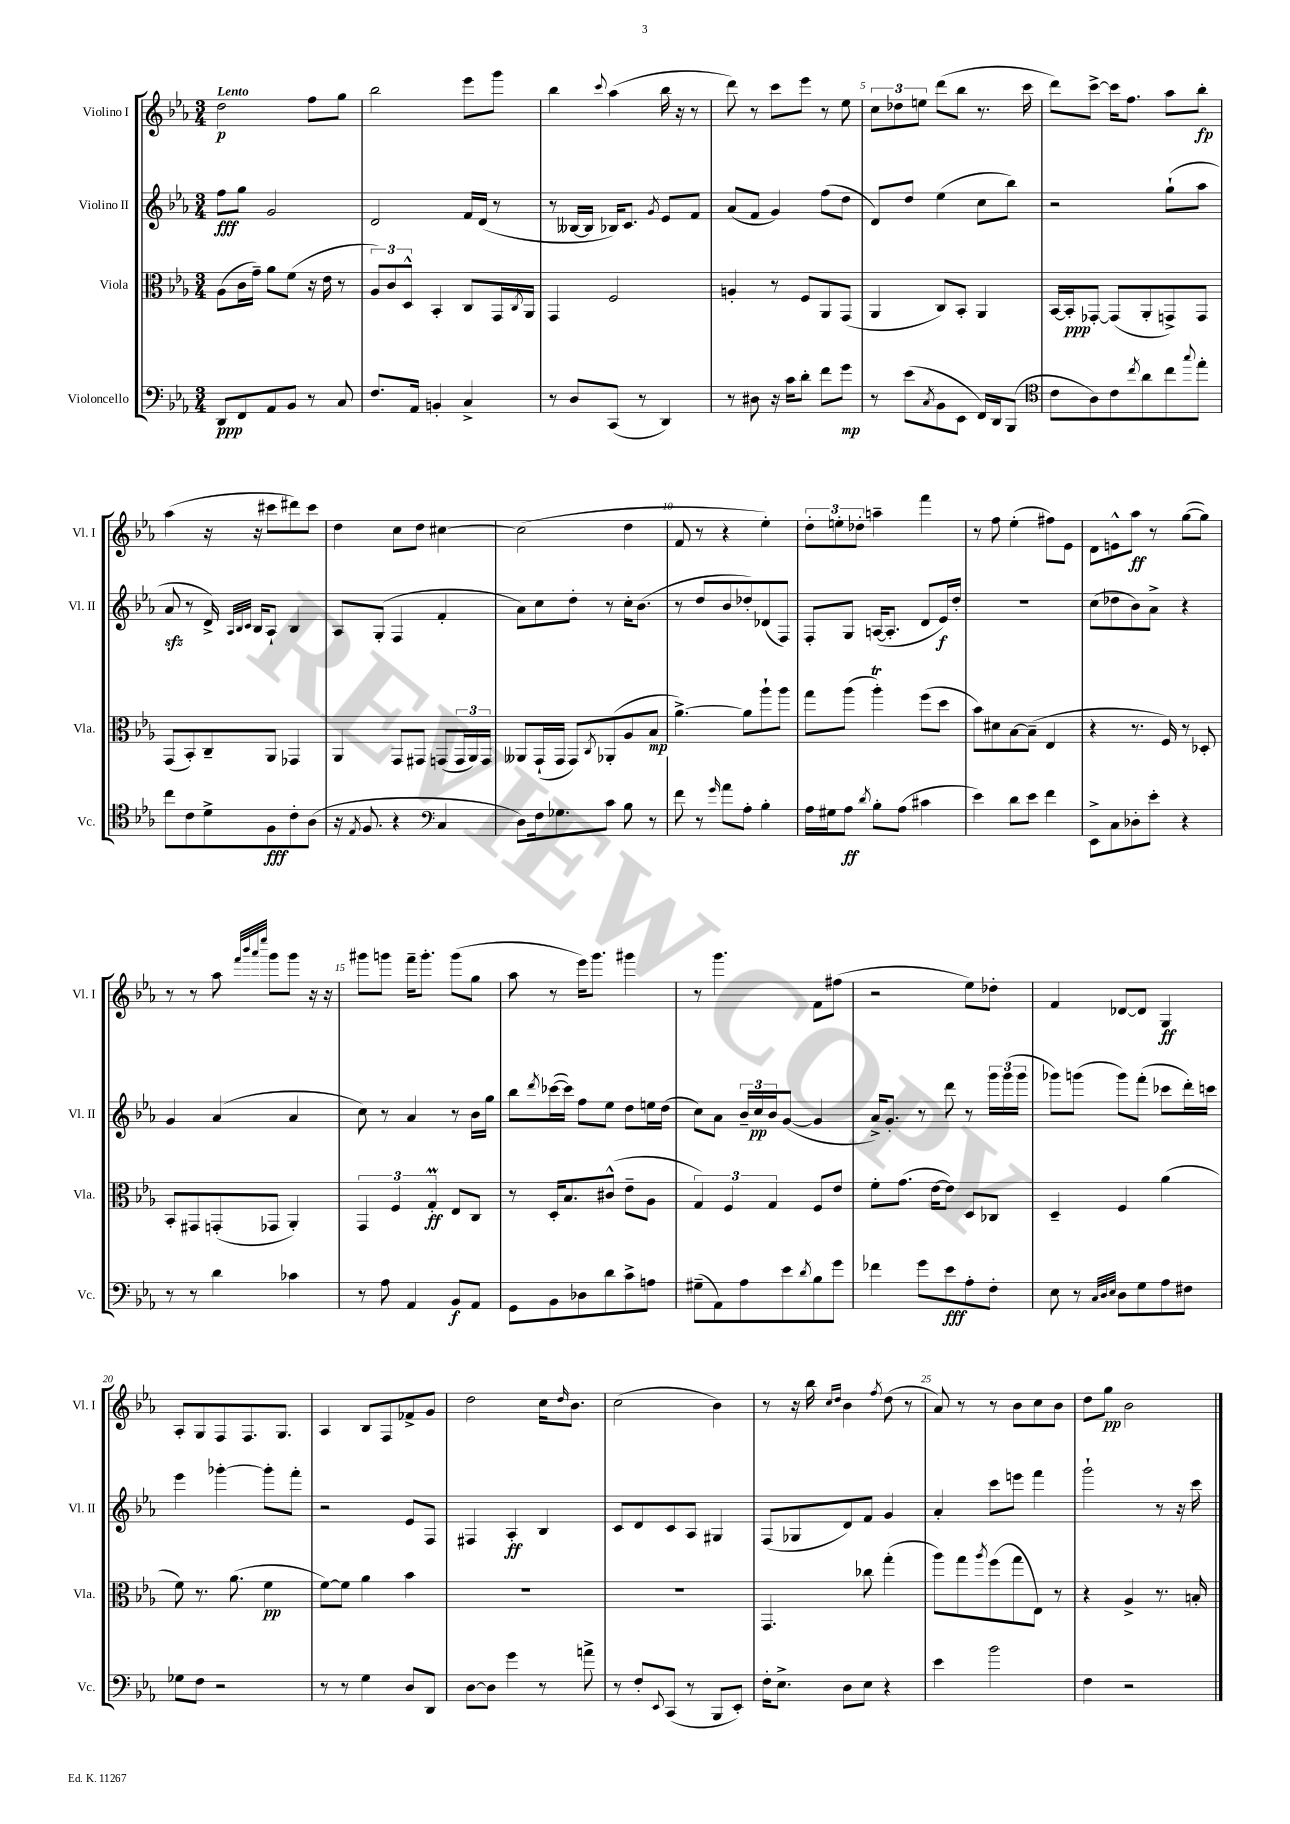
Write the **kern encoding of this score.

**kern	**kern	**kern	**kern
*staff4	*staff3	*staff2	*staff1
*clefF4	*clefC3	*clefG2	*clefG2
*k[b-e-a-]	*k[b-e-a-]	*k[b-e-a-]	*k[b-e-a-]
*M3/4	*M3/4	*M3/4	*M3/4
8DD/L	(8A-\L	8ff\L	2dd\
8FF/	16c\L	8gg\J	.
.	16g~\JJ)	.	.
8AA-/	8a-\L	2g/	.
8BB-/J	(8f\J	.	.
8r	16r	.	8ff\L
.	16e-\	.	.
8C/	8r	.	8gg\J
=	=	=	=
8.F/L	12A-/L)	2d/	2bb-\
.	12c/	.	.
.	12D^^/J	.	.
16AA-/Jk	.	.	.
4BB'/	4BB-'/	.	.
4C^/	8C/L	16f/LL	8eee-\L
.	.	(16d/JJ	.
.	16GG/L	8r	8ggg\J
.	8qC/	.	.
.	16AA-/JJ	.	.
=	=	=	=
8r	4GG/	8r	4bb-\
8D/L	.	[16B--/LL	.
.	.	16B--/]JJ	.
.	.	.	8qqccc/
(8CC/J	2F/	16B-/LK)	(4aa-\
.	.	8.c/J	.
8r	.	.	.
.	.	8qg/	.
4DD/)	.	8e-/L	16bb-\
.	.	.	16r
.	.	8f/J	8r
=	=	=	=
8r	4A'/	(8a-/L	8ddd\)
8D#\	.	8f/J	8r
16r	8r	4g/)	8ccc\L
16c\LK	.	.	.
8d'\J	8F/L	.	8eee-\J
8f\L	8AA-/	(8ff\L	8r
8g\J	(8GG/J	8dd\J	8ee-\
=	=	=	=
8r	4AA-/	8d/L)	12cc\L
.	.	.	12dd-\
(8e-\L	.	8dd/J	.
.	.	.	12ee\J
8qC/	.	.	.
8BB-\	8C/L)	(4ee-\	(8ddd\L
8EE-\J	8BB-'/J	.	8bb-\J
16FF/LL)	4AA-/	8cc\L	8.r
16DD/J	.	.	.
(8BBB-/J	.	8bb-\J)	.
.	.	.	16ccc\
=	=	=	=
*clefC4	*	*	*
8c\L	[16BB-/LL	2r	8ddd\L)
.	16BB-'/]J	.	.
8A-\)	[8GG-'/J	.	[8ccc^\J
8c\	(8GG-/]L	.	16ccc\]LK
.	.	.	8.ff\J
8qcc/	.	.	.
8a-\	8AA-'/	.	.
8cc\	8GG^/)	(8gg`\L	8aa-\L
8qqgg/	.	.	.
8ee-'\J	8GG/J	8aa-\J	8bb-'\J
=	=	=	=
8cc\L	(8GG/L	8a-/	(4aa-\
8c\	8BB-'/)	8r	.
8d^\	8C~/	16d^/)	16r
.	.	32qqA-/LLL	.
.	.	32qqB-/	.
.	.	32qqc/JJJ	.
.	.	16B-/LK	16r
8F\	8AA-/J	8A-`/J	8ccc#\L
8c'\	4GG-/	4B-/	8ddd#\)
(8A-\J	.	.	8ccc#\J
=	=	=	=
16r	4AA-/	8A-/L	4dd\
8qE-/	.	.	.
8.F/	.	.	.
.	.	(8G'/J	.
4r	8GG/L	4F/	8cc\L
.	8GG#/J	.	8dd\J
*clefF4	*	*	*
4C/	(8GG/L	4f'/	[4cc#\
.	24GG/L	.	.
.	24AA-/)	.	.
.	24GG/JJ	.	.
=	=	=	=
8D\L)	8AA--/L	8a-\L)	(2cc#\]
16F\k	(16GG`/L	8cc\	.
8.G-\	16GG/JJ	.	.
.	8GG/L)	8dd'\J	.
.	8qC/	.	.
8c\J	(8AA-'/	8r	.
8B-\	8A-/	16cc'\LK	4dd\
.	.	(8.b-\J	.
8r	8B-/J	.	.
=	=	=	=
8f\	[4.a-^\)	8r	8f/
8r	.	8dd/L	8r
16qqg/	.	.	.
8a-\L	.	8b-/	4r
8A-'\J	8a-\]L	8dd-'/)	.
4B-'\	8aa-`\	(8d-/	4ee-'\)
.	8aa-\J	8F/J)	.
=	=	=	=
16A-\LL	8gg\L	8F'/L	12dd'\L
16G#\J	.	.	.
.	.	.	12ee'\
8A-\J	(8aa-\J	8G/J	.
.	.	.	12dd-'\J
8qd/	.	.	.
8B-'\L	4aa-'\)	([16A/LK	4aa~\
.	.	8.A'/]J	.
(8A-\J	.	.	.
4c#\	(8ff\L	8d/L	4fff\
.	8dd\J	16e-/L)	.
.	.	16dd'/JJ	.
=	=	=	=
4e-\)	8b-\L)	2.r	8r
.	8d#\	.	8ff\
8d\L	[8B-\	.	(4ee-'\
8e-\J	(8B-~\]J	.	.
4f\	4E-/	.	8ff#\L)
.	.	.	8e-\J
=	=	=	=
8EE-^\L	4r	(8cc\L	8d\L
8C\	.	8dd-\	8e^^\
8D-'\	8.r	8b-\)	8aa-\J
8e-'\J	.	8a-^\J	8r
.	16F/)	.	.
4r	8r	4r	([8gg\L
.	8D-'/	.	8gg\]J)
=	=	=	=
8r	8BB-'/L	4g/	8r
8r	8GG#/	.	8r
4d\	(8GG'/	(4a-/	8aa-\
.	.	.	32qqfff/LLL
.	.	.	32qqbbb-/
.	.	.	32qqaaa-/
.	.	.	32qqeeee-/JJJ
.	8GG-/J	.	8ggg\L
4c-\	4AA-'/)	4a-/	8ggg\J
.	.	.	16r
.	.	.	16r
=	=	=	=
8r	6GG/	8cc\)	8ggg#\L
8A-\	.	8r	8ggg\J
.	6F/	.	.
4AA-/	.	4a-/	16fff~\LK
.	.	.	8.ggg'\J
.	6G'/	.	.
8BB-/L	8E-/L	8r	(8ggg\L
8AA-/J	8C/J	16b-\LL	8gg\J
.	.	16gg\JJ	.
=	=	=	=
8GG\L	8r	8bb-\L	8aa-\
.	.	8qddd/	.
8BB-\	16D'/LK	([16ccc-\L	8r
.	8.B-/	16ccc-\]JJ)	.
8D-\	.	8ff\L	16eee-\LK)
.	.	.	8.ggg\J
8d\	(8c#^^/J	8ee-\J	.
8c^\	8e-~\L	8dd\L	4ggg#\
8A\J	8A-\J	16ee\L	.
.	.	(16dd\JJ	.
=	=	=	=
(8G#~\L	6G/)	8cc\L)	8r
8AA-\)	.	8a-\J	4.ggg\
.	6F/	.	.
8A-\	.	24b-~/LL	.
.	.	24cc/	.
.	6G/	24b-/J	.
8e-\	.	([8g/J	.
8qd/	.	.	.
8B-\	8F/L	4g/]	8f\L
8g\J	8e-/J	.	(8ff#\J
=	=	=	=
4f-\	8f'\L	16a-^/LK)	2r
.	.	8.g'/J	.
.	(8.g\J	.	.
8g\L	.	8r	.
.	[16e-\LK	.	.
8e-\	8e-\]J)	8ddd\	.
8A-'\	8D/L	8r	8ee-\L)
8F'\J	8C-/J	24ggg\LL	8dd-'\J
.	.	(24ggg\	.
.	.	24ggg\JJ	.
=	=	=	=
8E-\	4D~/	8ggg-\L)	4f/
8r	.	(8ggg\J	.
32qqC/LLL	.	.	.
32qqD/	.	.	.
32qqE-/JJJ	.	.	.
8D\L	4F/	8ggg\L)	[8d-/L
8G\	.	(8fff'\J	8d-/]J
8A-\	(4a-\	8ccc-\L	4G/
8F#\J	.	16ddd'\L)	.
.	.	16ccc\JJ	.
=	=	=	=
8G-\L	8f\)	4eee-\	8A-'/L
8F\J	8.r	.	8G/
2r	.	[4ggg-'\	8F/
.	(8.a-\	.	.
.	.	.	8.F/
.	4f\	8ggg-'\]L	.
.	.	.	8.G/J
.	.	8fff'\J	.
=	=	=	=
8r	[8f\L)	2r	4A-/
8r	8f\]J	.	.
4G\	4a-\	.	8B-/L
.	.	.	8F/
8D/L	4b-\	8e-/L	8f-^/
8DD/J	.	8F/J	8g/J
=	=	=	=
[8D\L	2.r	4F#/	2dd\
8D\]J	.	.	.
4g\	.	4A-'/	.
8r	.	4B-/	16cc\LK
.	.	.	16qqdd/
.	.	.	8.b-\J
8a^\	.	.	.
=	=	=	=
8r	2.r	8c/L	(2cc\
8F'/L	.	8d/	.
8qqEE-/	.	.	.
(8CC/J	.	8c/	.
8r	.	8A-/J	.
8BBB-/L	.	4G#/	4b-\)
8EE-'/J)	.	.	.
=	=	=	=
16F'\LK	4.GG/	(8F/L	8r
8.E-^\J	.	.	.
.	.	8G-/	16r
.	.	.	16bb-\
.	.	.	16qqcc/LL
.	.	.	16qqdd/JJ
8D\L	.	8d/)	4b-\
8E-\J	8cc-\	8f/J	.
.	.	.	8qff/
4r	(4gg'\	4g/	(8dd\
.	.	.	8r
=	=	=	=
4e-\	8aa-\L)	4a-'/	8a-/)
.	8gg\	.	8r
.	8qaa-/	.	.
2b-\	(8ff\	8ccc\L	8r
.	8gg\	8eee\J	8b-\L
.	8E-\J)	4fff\	8cc\
.	8r	.	8b-\J
=	=	=	=
4F\	4r	2ggg`\	8dd\L
.	.	.	8gg\J
2r	4A-^/	.	2b-\
.	8.r	8r	.
.	.	16r	.
.	16B'/	16ccc\	.
==	==	==	==
*-	*-	*-	*-
